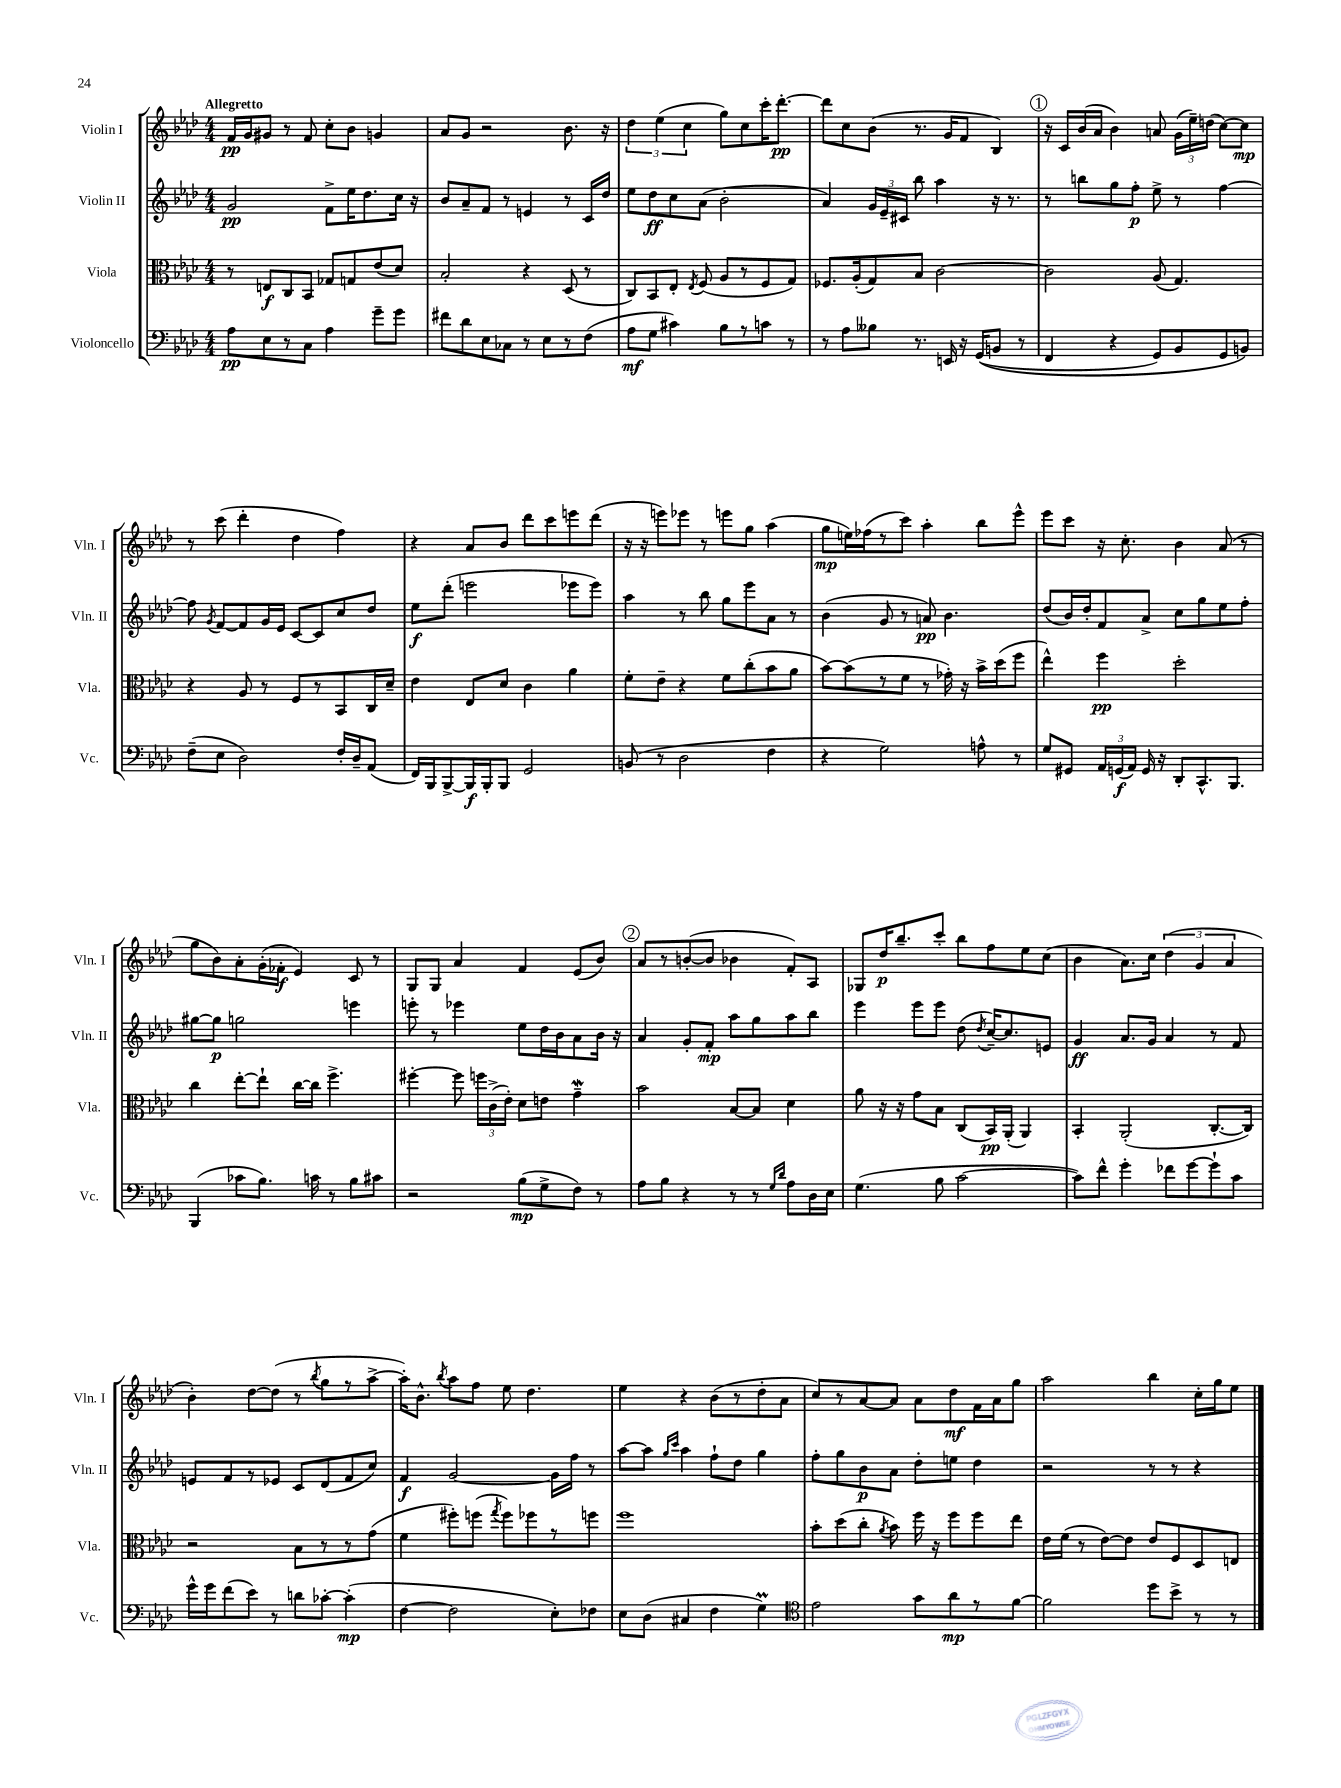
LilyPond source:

<<
\new StaffGroup <<
\new Staff = "s0" \with { instrumentName = "Violin I" shortInstrumentName = "Vln. I" } {
    \clef treble \key aes \major \numericTimeSignature \time 4/4 \tempo "Allegretto"
    \autoBeamOff f'16[\pp g'16 gis'8] r8 f'8 c''8[-. bes'8] g'4 |
    aes'8[ g'8] r2 bes'8. r16 |
    \tuplet 3/2 { des''4 ees''4( c''4 } g''8[) c''8 c'''16-. des'''8.]~-.\pp |
    des'''8[ c''8 bes'8]( r8. g'16[ f'8] bes4) |
    \mark \markup { \circle "1" } r16 c'16[ bes'16( aes'16] bes'4) a'8 \tuplet 3/2 { g'16[( ees''16--) d''16]( } c''8[~) c''8]\mp |
    r8 c'''8( des'''4-. des''4 f''4) |
    r4 aes'8[ bes'8] des'''8[ c'''8 e'''8 des'''8]( |
    r16 r16 e'''8[) ees'''8] r8 e'''8[ g''8] aes''4( |
    g''8[\mp e''16) fes''16( r8 c'''8]) aes''4-. bes''8[ ees'''8]-^ |
    ees'''8[ c'''8] r16 c''8.-. bes'4 aes'8( r8 |
    g''8[ bes'8) aes'8-. g'16-.( fes'16]-.\f ees'4) c'8 r8 |
    g8[ g8] aes'4 f'4 ees'8[( bes'8]) |
    \mark \markup { \circle "2" } aes'8[ r8 b'8~-.( b'8] bes'4 f'8[-.) aes8] |
    ges8[ des''16\p bes''8.-- c'''8]-. bes''8[ f''8 ees''8 c''8]( |
    bes'4 aes'8.[) c''16] \tuplet 3/2 { des''4( g'4 aes'4 } |
    bes'4-.) des''8[~ des''8]( r8 \acciaccatura { bes''8 } g''8[ r8 aes''8]~-> |
    aes''16[-.) bes'8.]-^ \acciaccatura { bes''8 } aes''8[ f''8] ees''8 des''4. |
    ees''4 r4 bes'8[( r8 des''8-. aes'8] |
    c''8[) r8 aes'8~ aes'8] aes'8[ des''8\mf f'16 aes'16 g''8] |
    aes''2 bes''4 c''16[-. g''16 ees''8] \bar "|." |
}
\new Staff = "s1" \with { instrumentName = "Violin II" shortInstrumentName = "Vln. II" } {
    \clef treble \key aes \major \numericTimeSignature \time 4/4
    \autoBeamOff g'2\pp f'8[-> ees''16 des''8. c''16] r16 |
    bes'8[ aes'8-- f'8] r8 e'4 r8 c'16[ des''16] |
    ees''8[ des''8\ff c''8 aes'8]( bes'2-. |
    aes'4) \tuplet 3/2 { g'16[ ees'16-- cis'16] } bes''8 aes''4 r16 r8. |
    \mark \markup { \circle "1" } r8 b''8[ g''8 f''8]-.\p ees''8-> r8 f''4~ |
    f''8 \acciaccatura { g'8 } f'8[~ f'8 g'16 ees'16] c'8[~ c'8 c''8 des''8] |
    ees''8[\f des'''8]-.( e'''2 ees'''8[ ees'''8]) |
    aes''4 r8 bes''8 g''8[ ees'''8 aes'8] r8 |
    bes'4( g'8 r8 a'8\pp) bes'4. |
    des''8[( bes'16) des''16-. f'8 aes'8]-> c''8[ g''8 ees''8 f''8]-. |
    gis''8[~ gis''8]\p g''2 e'''4 |
    e'''8-. r8 ees'''4 ees''8[ des''16 bes'16 aes'8 bes'16] r16 |
    \mark \markup { \circle "2" } aes'4 g'8[-. f'8]-.\mp aes''8[ g''8 aes''8 bes''8] |
    ees'''4 ees'''8[ ees'''8] des''8( \acciaccatura { des''8 } c''16[~--) c''8. e'8] |
    g'4\ff aes'8.[ g'16] aes'4 r8 f'8 |
    e'8[ f'8 r8 ees'8] c'8[ des'8( f'8 c''8]) |
    f'4\f g'2~ g'16[ f''16] r8 |
    aes''8[~ aes''8] \grace { g''16[ c'''16] } aes''4 f''8[-! des''8] g''4 |
    f''8[-. g''8 bes'8\p aes'8] des''8[-. e''8] des''4 |
    r2 r8 r8 r4 \bar "|." |
}
\new Staff = "s2" \with { instrumentName = "Viola" shortInstrumentName = "Vla." } {
    \clef alto \key aes \major \numericTimeSignature \time 4/4
    \autoBeamOff r8 e8[\f c8 bes,8] ges8[ g8 ees'8( des'8]) |
    bes2-. r4 des8( r8 |
    c8[) bes,8 ees8]-. \acciaccatura { ees8 } f8( aes8[ r8 f8 g8]) |
    fes8.[ aes16-.( g8) bes8] c'2~ |
    \mark \markup { \circle "1" } c'2 aes8( g4.) |
    r4 aes8 r8 f8[ r8 bes,8 c16 des'16]-- |
    ees'4 ees8[ des'8] c'4 aes'4 |
    f'8[-. ees'8]-- r4 f'8[ c''8-.( bes'8 aes'8] |
    bes'8[~) bes'8( r8 f'8] r8 ges'16-.) r16 bes'16[-> des''16( f''8] |
    ees''4-^) f''4\pp des''2-. |
    c''4 ees''8[~-. ees''8]-! c''16[~ c''16] f''4.-> |
    fis''4~-. fis''8 \tuplet 3/2 { f''16[ c'16->( ees'16]-.) } des'8[ e'8] g'4--\mordent |
    \mark \markup { \circle "2" } bes'2 bes8[~ bes8] des'4 |
    aes'8 r16 r16 g'8[ bes8] c8[( bes,16\pp) aes,16]-.( aes,4) |
    bes,4-. aes,2-.( c8.[~-. c16]) |
    r2 bes8[ r8 r8 g'8]( |
    f'4 fis''8[-.) f''8]( \acciaccatura { g''8 } f''8[) fes''8 r8 f''8] |
    f''1 |
    bes'8[-. des''8( c''8]-. \acciaccatura { aes'8 } bes'8) f''16 r16 f''8[ f''8 ees''8] |
    ees'16[ f'16]( r8 ees'8[~) ees'8] ees'8[ f8 des8 e8] \bar "|." |
}
\new Staff = "s3" \with { instrumentName = "Violoncello" shortInstrumentName = "Vc." } {
    \clef bass \key aes \major \numericTimeSignature \time 4/4
    \autoBeamOff aes8[\pp ees8 r8 c8] aes4 g'8[-- g'8] |
    fis'8[ des'8 ees8 ces8] r8 ees8[ r8 f8]( |
    aes8[\mf g8] cis'4) bes8[ r8 c'8] r8 |
    r8 aes8[ beses8] r8. e,16 r16 g,16[(\( b,8] r8 |
    \mark \markup { \circle "1" } f,4 r4 g,8[) bes,8 g,8 b,8]\) |
    f8[--( ees8] des2) f16[-. des16-- aes,8]( |
    f,16[) bes,,16 bes,,8~-> bes,,16\f bes,,16-. bes,,8] g,2 |
    b,8( r8 des2 f4 |
    r4 g2) a8-^ r8 |
    g8[ gis,8] \tuplet 3/2 { aes,16[ g,16\f( aes,16]) } g,16 r16 des,8[-. c,8.-^ bes,,8.] |
    bes,,4( ces'8[ bes8.]) c'16 r8 bes8[ cis'8] |
    r2 bes8[\mp( g8-> f8]) r8 |
    \mark \markup { \circle "2" } aes8[ bes8] r4 r8 r8 \grace { g16[ des'16] } aes8[ des16 ees16] |
    g4.( bes8 c'2~ |
    c'8[) f'8]-^ g'4-. fes'8[ g'8~ g'8-! c'8] |
    g'16[-^ g'16 f'8( ees'8]) r8 d'8[ ces'8]~-. ces'4-.\mp( |
    f4~ f2 ees8[-.) fes8] |
    ees8[ des8]( cis4 f4 g4\prall) |
    \clef tenor ees'2 g'8[ aes'8\mp r8 f'8]~ |
    f'2 des''8[ bes'8]-> r8 r8 \bar "|." |
}
>>
>>
\layout { \context { \Score \remove "Bar_number_engraver" } }
